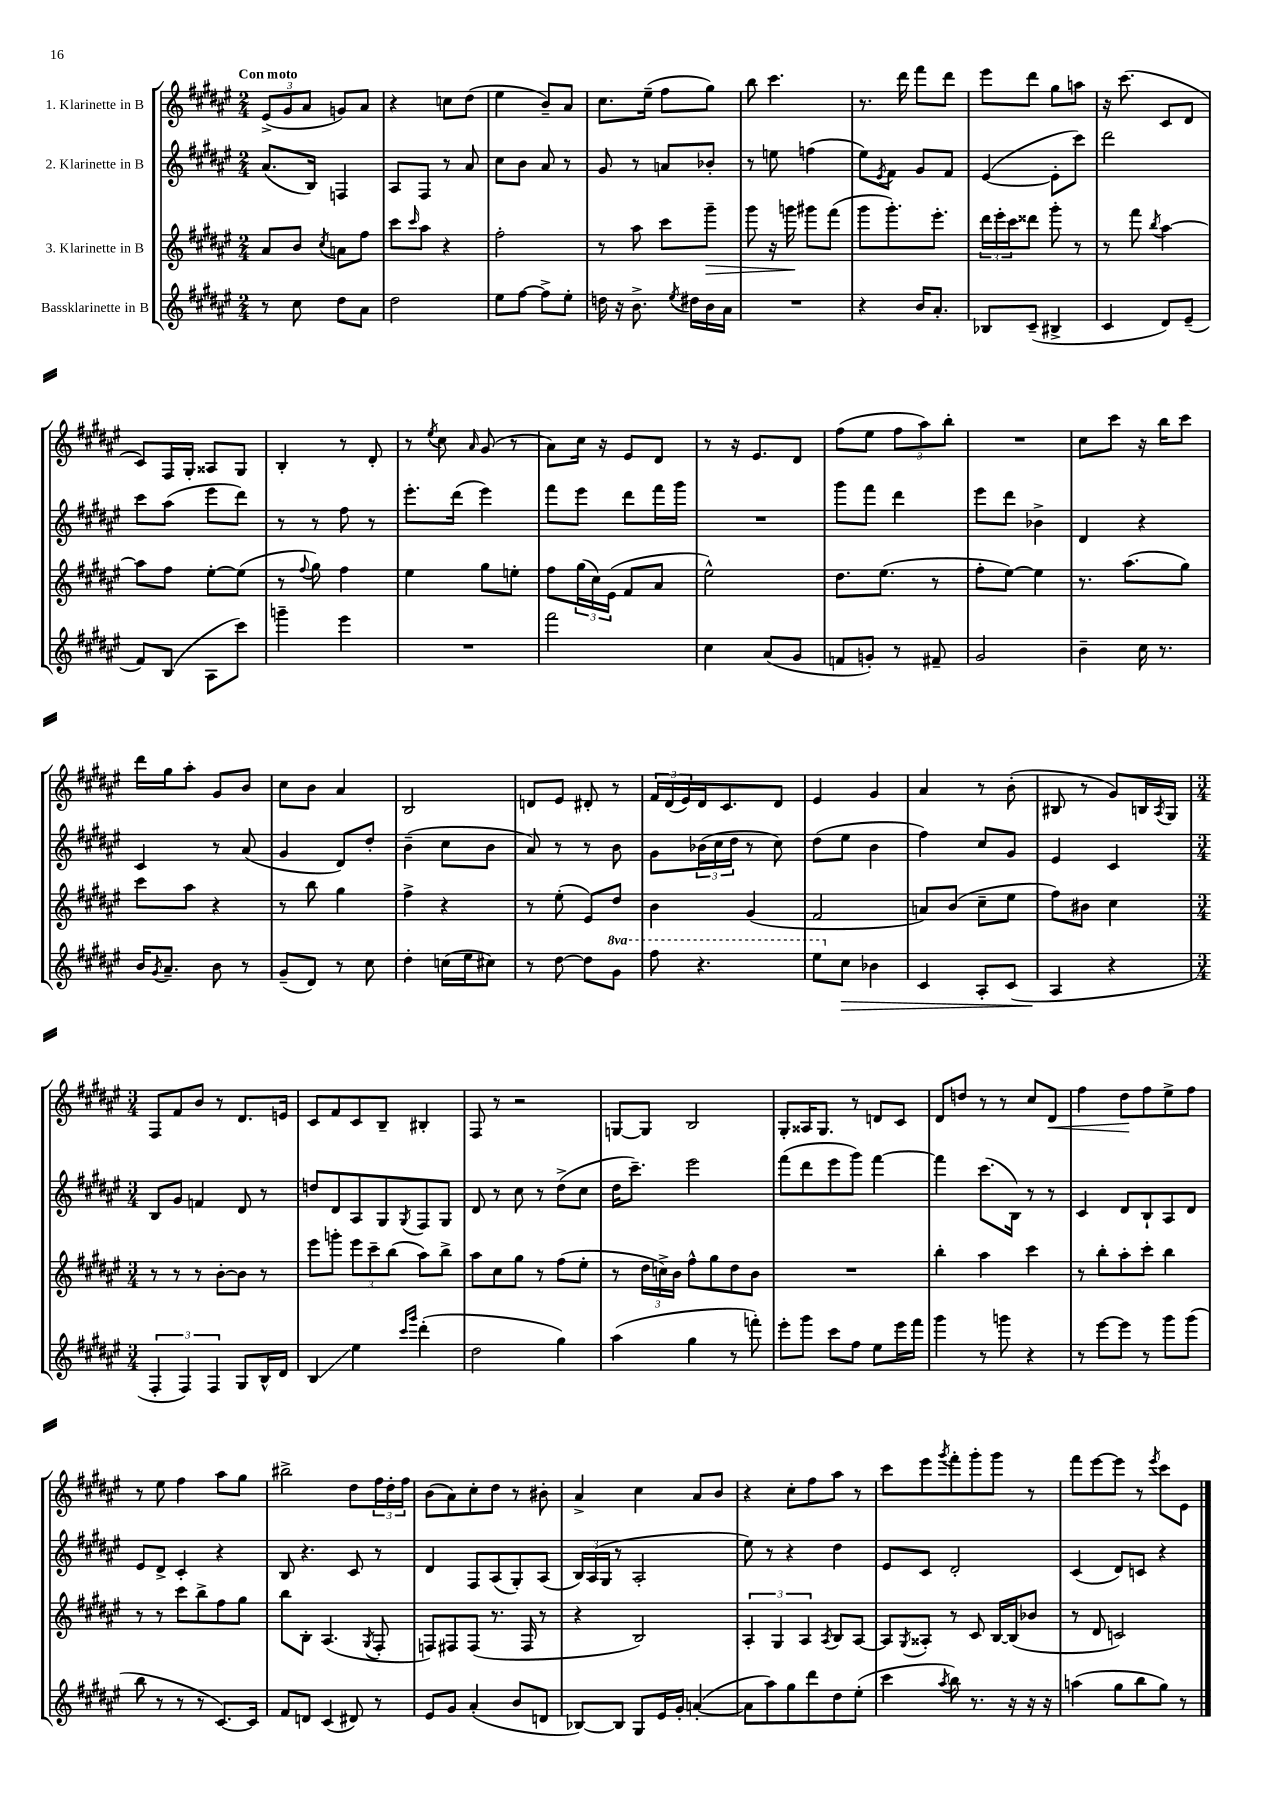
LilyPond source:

<<
\new StaffGroup <<
\new Staff = "s0" \with { instrumentName = "1. Klarinette in B" } {
    \clef treble \key fis \major \numericTimeSignature \time 2/4 \tempo "Con moto"
    \tuplet 3/2 { eis'8->( gis'8 ais'8 } g'8) ais'8 |
    r4 c''8 dis''8( |
    eis''4 b'8--) ais'8 |
    cis''8. eis''16--( fis''8 gis''8) |
    b''8 cis'''4. |
    r8. dis'''16 fis'''8 dis'''8 |
    eis'''8 dis'''8 gis''8 a''8 |
    r16 cis'''8.( cis'8 dis'8 |
    cis'8) fis16 gis16-. aisis8 gis8 |
    b4-. r8 dis'8-. |
    r8 \acciaccatura { eis''8 } cis''8 \grace { ais'16 } gis'8( r8 |
    ais'8) cis''16 r16 eis'8 dis'8 |
    r8 r16 eis'8. dis'8 |
    fis''8( eis''8 \tuplet 3/2 { fis''8 ais''8) b''8-. } |
    R2 |
    cis''8 cis'''8 r16 b''16 cis'''8 |
    dis'''16 gis''16 ais''8-. gis'8 b'8 |
    cis''8 b'8 ais'4 |
    b2 |
    d'8 eis'8 dis'8-. r8 |
    \tuplet 3/2 { fis'16 dis'16( eis'16) } dis'16 cis'8. dis'8 |
    eis'4 gis'4 |
    ais'4 r8 b'8-.( |
    bis8 r8 gis'8) b16 \acciaccatura { ais8 } gis16 |
    \numericTimeSignature \time 3/4 fis8 fis'8 b'8 r8 dis'8. e'16 |
    cis'8 fis'8 cis'8 b8-- bis4-. |
    fis8 r8 r2 |
    g8~ g8 b2 |
    gis8-. aisis16 gis8. r8 d'8 cis'8 |
    dis'8 d''8 r8 r8 cis''8 dis'8\< |
    fis''4 dis''8\! fis''8 eis''8-> fis''8 |
    r8 eis''8 fis''4 ais''8 gis''8 |
    bis''2-> dis''8 \tuplet 3/2 { fis''16 dis''16-. fis''16 } |
    b'8( ais'8) cis''8-. dis''8 r8 bis'8-. |
    ais'4-> cis''4 ais'8 b'8 |
    r4 cis''8-. fis''8 ais''8 r8 |
    cis'''8 eis'''8 \acciaccatura { gis'''8 } fis'''8-. gis'''8-. gis'''8 r8 |
    fis'''8 eis'''8~ eis'''8 r8 \acciaccatura { eis'''8 } cis'''8 eis'8 \bar "|." |
}
\new Staff = "s1" \with { instrumentName = "2. Klarinette in B" } {
    \clef treble \key fis \major \numericTimeSignature \time 2/4
    ais'8.( b16) f4 |
    ais8 fis8 r8 ais'8 |
    cis''8 b'8 ais'8 r8 |
    gis'8 r8 a'8 bes'8-. |
    r8 e''8 f''4( |
    eis''8) \acciaccatura { eis'8 } fis'8 gis'8 fis'8 |
    eis'4~( eis'8-. cis'''8) |
    dis'''2 |
    cis'''8 ais''8( eis'''8 dis'''8) |
    r8 r8 fis''8 r8 |
    eis'''8.-. dis'''16( eis'''4) |
    fis'''8 eis'''8 dis'''8 fis'''16 gis'''16 |
    R2 |
    gis'''8 fis'''8 dis'''4 |
    eis'''8 dis'''8 bes'4-> |
    dis'4 r4 |
    cis'4 r8 ais'8( |
    gis'4 dis'8) dis''8-. |
    b'4--( cis''8 b'8 |
    ais'8) r8 r8 b'8 |
    gis'8 \tuplet 3/2 { bes'16( cis''16 dis''16 } r8 cis''8) |
    dis''8( eis''8 b'4 |
    fis''4) cis''8 gis'8 |
    eis'4 cis'4 |
    \numericTimeSignature \time 3/4 b8 gis'8 f'4 dis'8 r8 |
    d''8 dis'8 ais8 gis8 \acciaccatura { gis8 } fis8 gis8 |
    dis'8 r8 cis''8 r8 dis''8->( cis''8 |
    dis''16 cis'''8.--) eis'''2 |
    fis'''8( dis'''8 eis'''8 gis'''8) fis'''4~ |
    fis'''4 cis'''8.( b16) r8 r8 |
    cis'4 dis'8 b8-! ais8 dis'8 |
    eis'8 dis'8-> cis'4-. r4 |
    b8 r4. cis'8 r8 |
    dis'4 fis8 ais8( gis8-.) ais8( |
    \tuplet 3/2 { b16) ais16( gis16 } r8 ais2-. |
    eis''8) r8 r4 dis''4 |
    eis'8 cis'8 dis'2-. |
    cis'4( dis'8) c'8 r4 \bar "|." |
}
\new Staff = "s2" \with { instrumentName = "3. Klarinette in B" } {
    \clef treble \key fis \major \numericTimeSignature \time 2/4
    ais'8 b'8 \acciaccatura { cis''8 } a'8 fis''8 |
    cis'''8 \grace { cis'''16 } ais''8 r4 |
    fis''2-. |
    r8 ais''8 cis'''8 gis'''8--\> |
    gis'''8 r16 g'''16\! gis'''8 fis'''8( |
    gis'''8 gis'''8.-.) eis'''8.-. |
    \tuplet 3/2 { dis'''16 eis'''16-. cis'''16 } disis'''8 gis'''8-. r8 |
    r8 fis'''8 \acciaccatura { b''8 } ais''4~ |
    ais''8 fis''8 eis''8~-. eis''8( |
    r8 \appoggiatura { fis''8 } gis''8) fis''4 |
    eis''4 gis''8 e''8-. |
    fis''8 \tuplet 3/2 { gis''16( cis''16) eis'16( } fis'8 ais'8 |
    eis''2-^) |
    dis''8. eis''8.( r8 |
    fis''8-. eis''8~) eis''4 |
    r8. ais''8.( gis''8) |
    cis'''8 ais''8 r4 |
    r8 b''8 gis''4 |
    fis''4-> r4 |
    r8 eis''8-.( eis'8) dis''8 |
    b'4 gis'4( |
    fis'2 |
    a'8) b'8( cis''8-- eis''8 |
    fis''8) bis'8 cis''4 |
    \numericTimeSignature \time 3/4 r8 r8 r8 b'8~-. b'8 r8 |
    eis'''8 g'''8-. \tuplet 3/2 { eis'''8 cis'''8-- b''8( } ais''8) b''8-> |
    ais''8 cis''8 gis''8 r8 fis''8( eis''8-. |
    r8 \tuplet 3/2 { dis''16 c''16->) b'16 } fis''8-^ gis''8 dis''8 b'8 |
    R2. |
    b''4-. ais''4 cis'''4 |
    r8 b''8-. ais''8-. cis'''8-. b''4 |
    r8 r8 cis'''8 b''8-> fis''8 gis''8 |
    b''8 b8-. ais4.( \acciaccatura { gis8 } fis8-. |
    f8) fis8 fis8( r8. fis16 r8 |
    r4 b2) |
    \tuplet 3/2 { ais4-. gis4 ais4 } \acciaccatura { ais8 } b8 ais8~ |
    ais8 \acciaccatura { gis8 } aisis8-. r8 cis'8 b16~ b16( bes'8 |
    r8 dis'8 c'2) \bar "|." |
}
\new Staff = "s3" \with { instrumentName = "Bassklarinette in B" } {
    \clef treble \key fis \major \numericTimeSignature \time 2/4 \set Staff.ottavationMarkups = #ottavation-simple-ordinals
    r8 cis''8 dis''8 ais'8 |
    dis''2 |
    eis''8 fis''8~ fis''8-> eis''8-. |
    d''16 r16 b'8.-> \acciaccatura { eis''8 } dis''16 b'16 ais'16 |
    R2 |
    r4 b'16 ais'8.-. |
    bes8 cis'8--( bis4-> |
    cis'4 dis'8) eis'8--( |
    fis'8) b8( ais8 cis'''8) |
    g'''4-- eis'''4 |
    R2 |
    fis'''2 |
    cis''4 ais'8( gis'8 |
    f'8 g'8-.) r8 fis'8-- |
    gis'2 |
    b'4-- cis''16 r8. |
    b'16 \acciaccatura { gis'8 } ais'8.-- b'8 r8 |
    gis'8--( dis'8) r8 cis''8 |
    dis''4-. c''16( eis''16 cis''8) |
    r8 dis''8~ dis''8 \ottava #1 gis''8 |
    fis'''8 r4. |
    eis'''8 \ottava #0 cis''8\> bes'4 |
    cis'4 ais8-. cis'8( |
    ais4\! r4 |
    \numericTimeSignature \time 3/4 \tuplet 3/2 { fis4-. fis4) fis4 } gis8 b16-^ dis'16 |
    b4\glissando eis''4 \grace { cis'''16 gis'''16 } dis'''4-.( |
    dis''2 gis''4) |
    ais''4( gis''4 r8 f'''8-.) |
    eis'''8-. gis'''8 cis'''8 fis''8 eis''8 eis'''16 fis'''16 |
    gis'''4 r8 g'''8 r4 |
    r8 eis'''8~ eis'''8 r8 gis'''8 gis'''8( |
    b''8 r8 r8 r8 cis'8.~) cis'16 |
    fis'8 d'8 cis'4( dis'8) r8 |
    eis'8 gis'8 ais'4-.( b'8 d'8 |
    bes8~) bes8 gis8 eis'16 gis'16-. a'4~-.( |
    a'8 ais''8) gis''8 dis'''8 dis''8 eis''8-.( |
    cis'''4 \acciaccatura { ais''8 } b''8) r8. r16 r16 r16 |
    a''4( gis''8 b''8 gis''8) r8 \bar "|." |
}
>>
>>
\layout { \context { \Score \remove "Bar_number_engraver" } }
